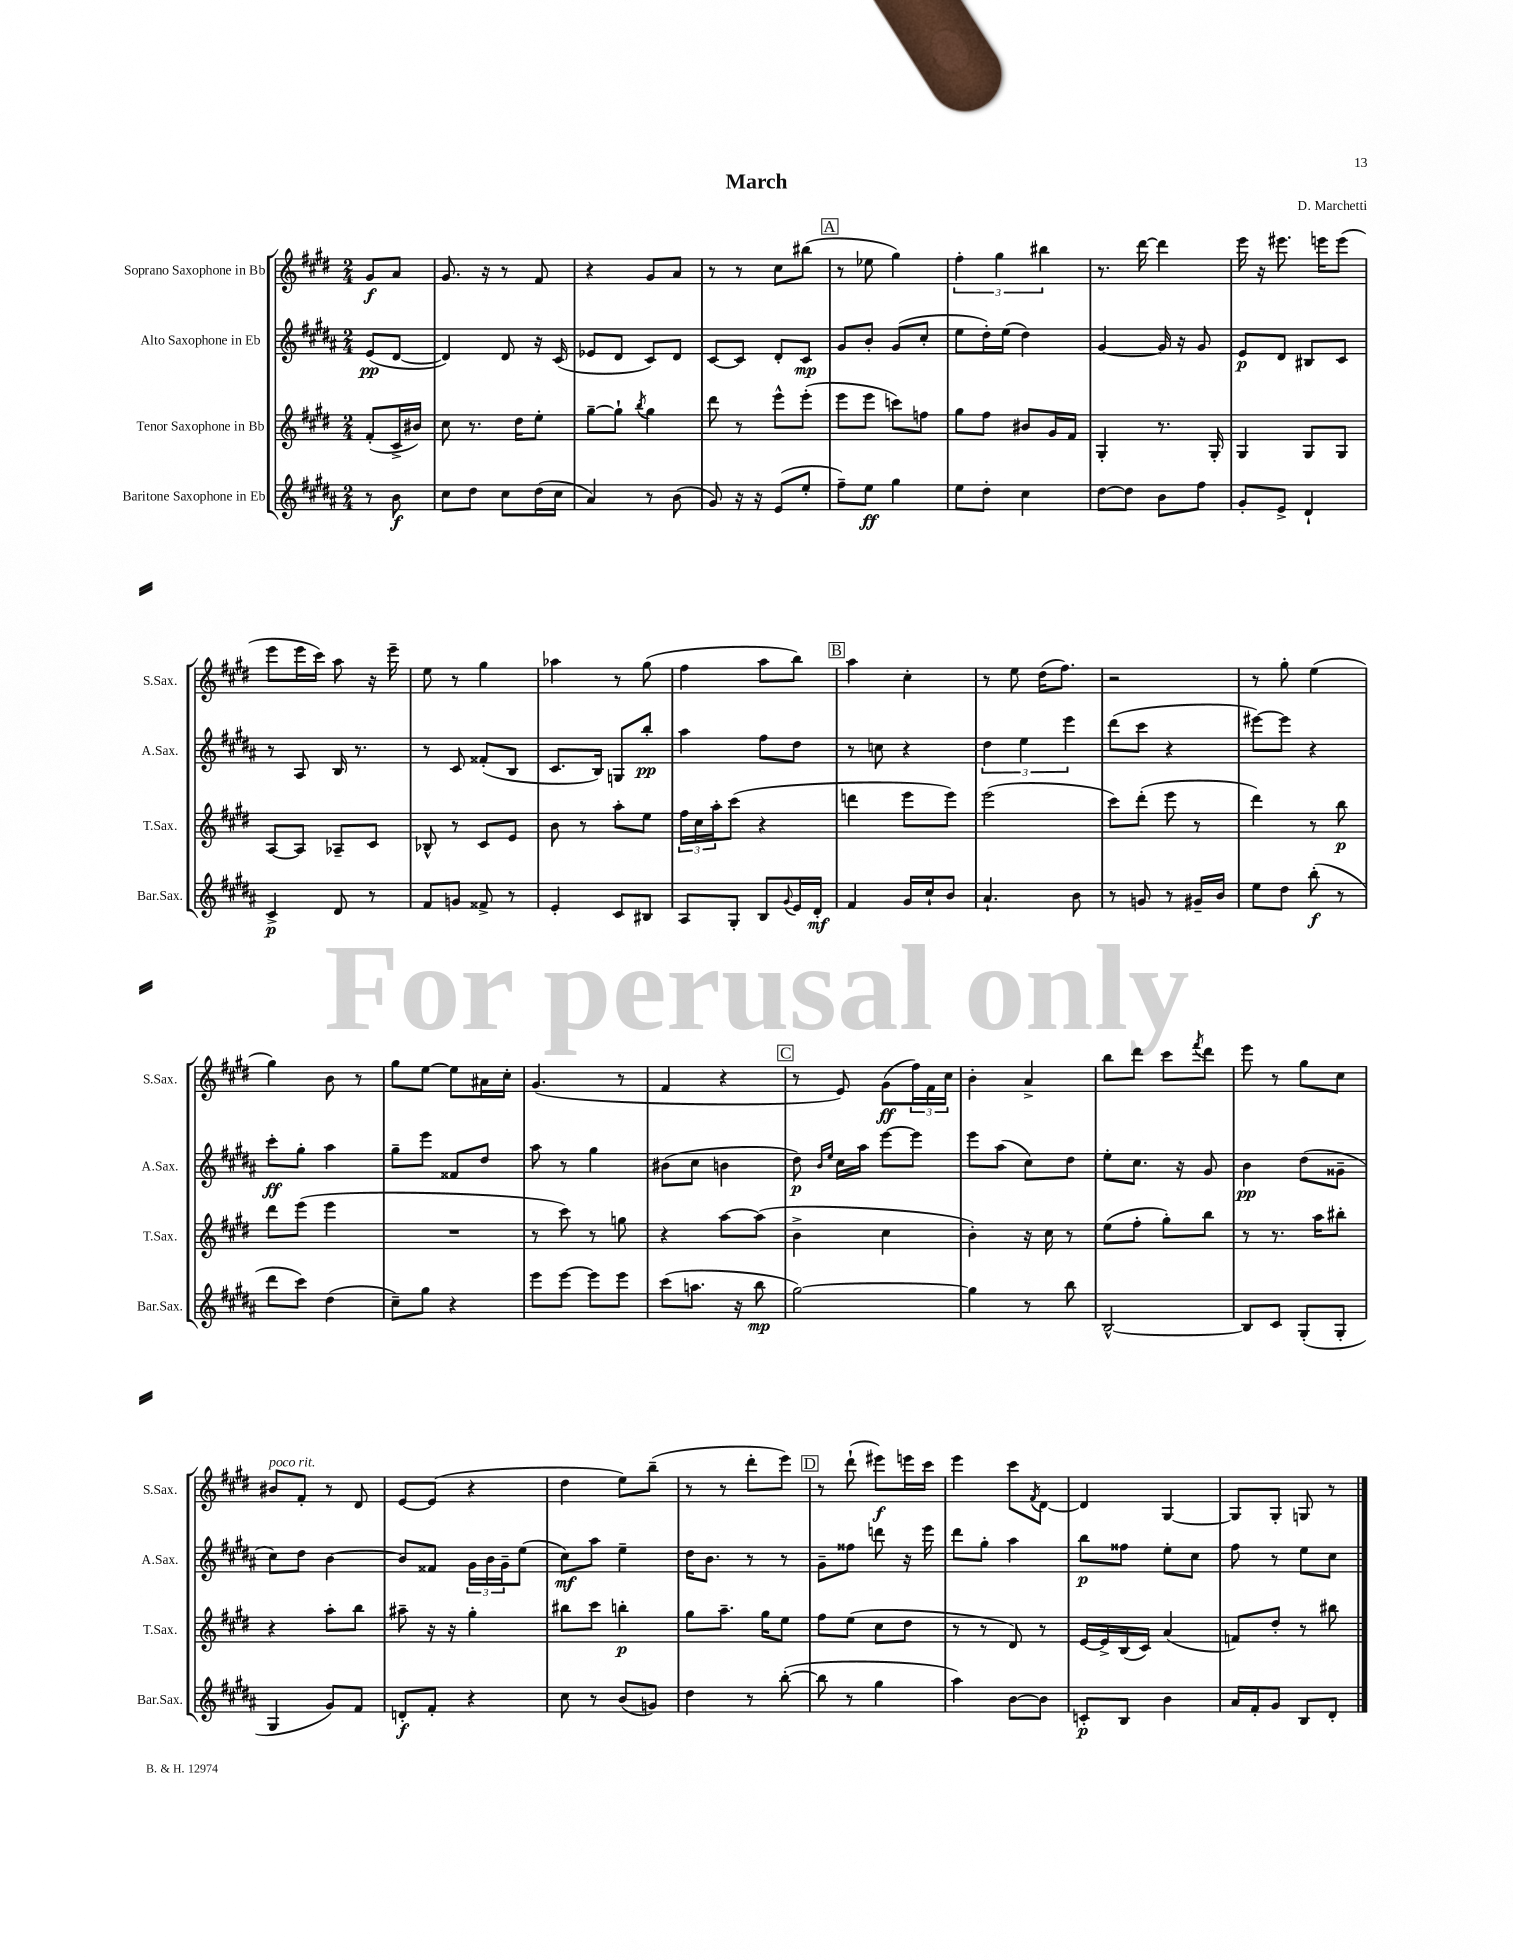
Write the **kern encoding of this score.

**kern	**kern	**kern	**kern
*staff4	*staff3	*staff2	*staff1
*clefG2	*clefG2	*clefG2	*clefG2
*k[f#c#g#d#a#]	*k[f#c#g#d#]	*k[f#c#g#d#a#]	*k[f#c#g#d#]
*M2/4	*M2/4	*M2/4	*M2/4
8r	(8f#'	(8e	8g#
8b	16c#^	[8d#	8a
.	16b#)	.	.
=	=	=	=
8cc#	8cc#	4d#])	8.g#
8dd#	8.r	.	.
.	.	.	16r
8cc#	.	8d#	8r
.	16dd#	.	.
(16dd#	8ee'	16r	8f#
16cc#	.	(16c#	.
=	=	=	=
4a#)	[8gg#~	8e-	4r
.	8gg#`]	8d#	.
.	8qbb	.	.
8r	4gg#	8c#)	8g#
(8b	.	8d#	8a
=	=	=	=
8g#)	8ddd#	[8c#	8r
16r	8r	8c#]	8r
16r	.	.	.
(8e	8eee^^	8d#'	8cc#
8ee'	(8eee'	8c#	(8bb#
=	=	=	=
8ff#~)	8eee	8g#	8r
8ee	8eee	8b'	8ee-
4gg#	8ccc)	(8g#	4gg#)
.	8ff	8cc#'	.
=	=	=	=
8ee	8gg#	8ee	6ff#'
8dd#'	8ff#	16dd#')	.
.	.	.	6gg#
.	.	(16ee	.
4cc#	8b#	4dd#)	.
.	.	.	6bb#
.	16g#	.	.
.	16f#	.	.
=	=	=	=
[8dd#	4G#'	[4g#	8.r
8dd#]	.	.	.
.	.	.	[16ddd#
8b	8.r	16g#]	4ddd#]
.	.	16r	.
8ff#	.	8g#	.
.	16G#'	.	.
=	=	=	=
8g#'	4G#	8e	16eee
.	.	.	16r
8e^	.	8d#	8.eee#
4d#`	8G#	8B#	.
.	.	.	16eee
.	8G#	8c#	(8eee
=	=	=	=
4c#^	[8A	8r	8eee
.	8A]	8A#	16eee
.	.	.	16ccc#)
8d#	8A-~	16B	8aa
.	.	8.r	.
8r	8c#	.	16r
.	.	.	16eee~
=	=	=	=
8f#	8B-^^	8r	8ee
8g	8r	8c#	8r
8f##^	8c#	(8f##'	4gg#
8r	8e	8B	.
=	=	=	=
4e'	8b	8.c#	4aa-
.	8r	.	.
.	.	16B)	.
8c#	8aa'	8G	8r
8B#	8ee	8bb'	(8gg#
=	=	=	=
8A#	24ff#	4aa#	4ff#
.	24cc#	.	.
.	24aa'	.	.
8G#'	(8ccc#	.	.
8B	4r	8ff#	8aa
8qqg#	.	.	.
16e	.	8dd#	8bb)
16d#'	.	.	.
=	=	=	=
4f#	4ddd	8r	4aa
.	.	8cc	.
16g#	8eee	4r	4cc#'
16cc#`	.	.	.
8b	8eee)	.	.
=	=	=	=
4.a#`	(2eee	6dd#	8r
.	.	.	8ee
.	.	6ee	.
.	.	.	(16dd#
.	.	.	8.ff#)
.	.	6eee	.
8b	.	.	.
=	=	=	=
8r	8ccc#)	(8ddd#	2r
8g	(8ddd#'	8ccc#	.
8r	8eee	4r	.
16g#~	8r	.	.
16b	.	.	.
=	=	=	=
8ee	4ddd#)	[8eee#)	8r
8dd#	.	8eee#]	8gg#'
(8bb'	8r	4r	(4ee
8r	8bb	.	.
=	=	=	=
8ddd#	8ddd#	8ccc#'	4gg#)
8ccc#)	(8eee	8gg#'	.
(4dd#	4eee	4aa#	8b
.	.	.	8r
=	=	=	=
8cc#~)	2r	8gg#~	8gg#
8gg#	.	8eee	[8ee
4r	.	8f##	8ee]
.	.	8dd#	16a#
.	.	.	16cc#'
=	=	=	=
8eee	8r	8aa#	(4.g#
[8eee	8ccc#)	8r	.
8eee]	8r	4gg#	.
8eee	8gg	.	8r
=	=	=	=
(8ccc#	4r	(8b#	4f#
8.aa	.	8cc#	.
.	[8aa	4b	4r
16r	.	.	.
8bb	(8aa]	.	.
=	=	=	=
[2gg#)	4b^	8dd#)	8r
.	.	16qqb	.
.	.	16qqee	.
.	.	16cc#	8e)
.	.	16aa#	.
.	4cc#	[8eee	(8g#
.	.	8eee]	24ff#)
.	.	.	24f#
.	.	.	24cc#
=	=	=	=
4gg#]	4b')	8eee	4b'
.	.	(8aa#	.
8r	16r	8cc#)	4a^
.	16cc#	.	.
8bb	8r	8dd#	.
=	=	=	=
[2B^^	(8ee	8ee'	8bb
.	8ff#'	8.cc#	8ddd#
.	8gg#')	.	8ccc#
.	.	16r	.
.	.	.	8qfff#
.	8bb	8g#	8ddd#
=	=	=	=
8B]	8r	4b	8eee
8c#	8.r	.	8r
(8G#'	.	(8dd#	8gg#
.	16aa	.	.
8G#'	8bb#'	8g##~	8cc#
=	=	=	=
4G#	4r	8cc#)	8b#
.	.	8dd#	8f#'
8g#)	8aa'	[4b	8r
8f#	8bb	.	8d#
=	=	=	=
8d'	8aa#~	8b]	[8e
8f#'	16r	8f##	(8e]
.	16r	.	.
4r	4gg#'	24g#	4r
.	.	24b	.
.	.	24g#~	.
.	.	(8ee	.
=	=	=	=
8cc#	8bb#	8cc#)	4dd#
8r	8ccc#	8aa#	.
(8b	4bb'	4ee~	8ee)
8g)	.	.	(8bb~
=	=	=	=
4dd#	8gg#	16dd#	8r
.	.	8.b	.
.	8.aa~	.	8r
8r	.	8r	8ddd#'
.	16gg#	.	.
([8bb'	8ee	8r	8eee)
=	=	=	=
8bb]	8ff#	8g#~	8r
8r	(8ee	8ff##	(8ddd#`
4gg#	8cc#	8ddd	8eee#)
.	8dd#	16r	16eee
.	.	16eee	16ccc#
=	=	=	=
4aa#)	8r	8ddd#	4eee
.	8r	8gg#'	.
[8b	8d#)	4aa#	8ccc#
.	.	.	8qf#
8b]	8r	.	[8d#
=	=	=	=
8c'	[16e	8bb	4d#]
.	16e^]	.	.
8B	(16B	8ff##	.
.	16c#)	.	.
4b	(4a	8ee'	[4G#
.	.	8cc#	.
=	=	=	=
16a#	8f)	8ff#	8G#]
16f#'	.	.	.
8g#	8dd#'	8r	8G#'
8B	8r	8ee	8G
8d#'	8bb#	8cc#	8r
==	==	==	==
*-	*-	*-	*-
